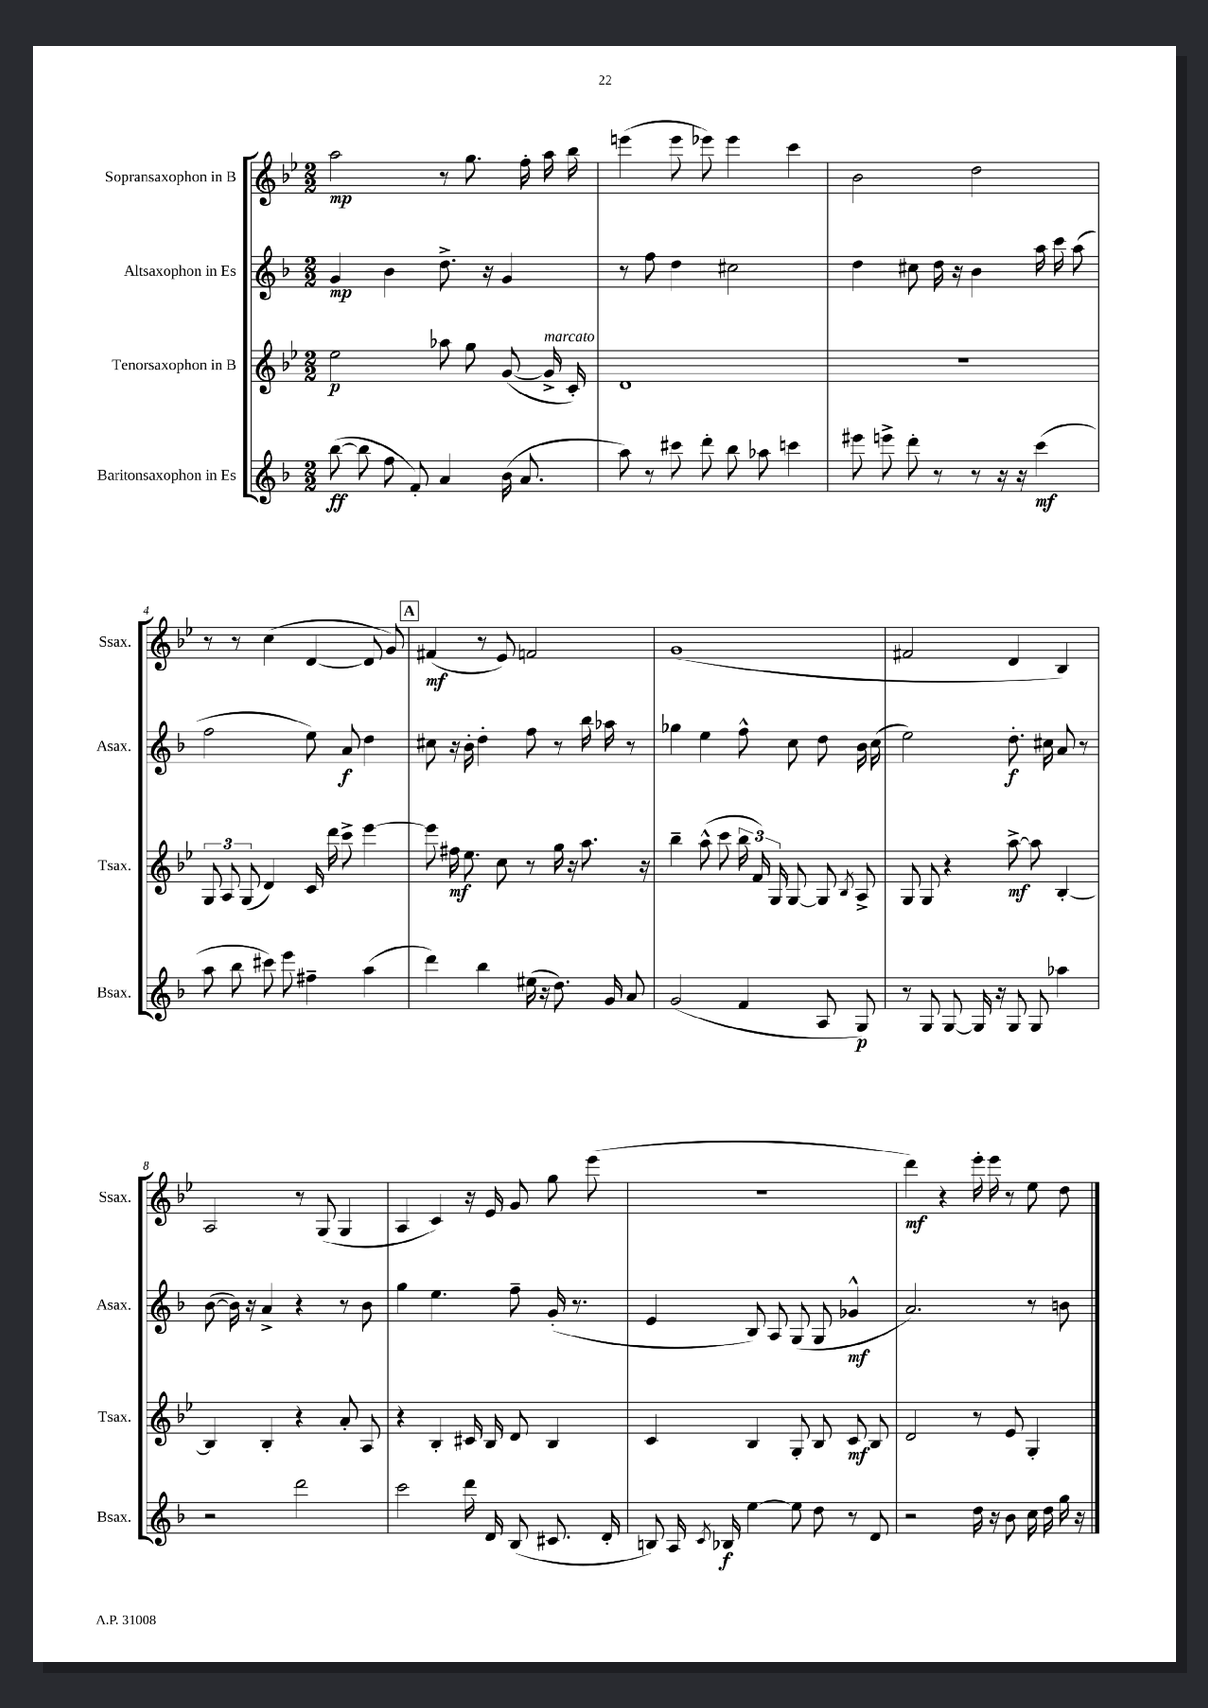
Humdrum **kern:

**kern	**kern	**kern	**kern
*staff4	*staff3	*staff2	*staff1
*clefG2	*clefG2	*clefG2	*clefG2
*k[b-]	*k[b-e-]	*k[b-]	*k[b-e-]
*M2/2	*M2/2	*M2/2	*M2/2
([8bb-	2ee-	4g	2aa
8bb-]	.	.	.
8ff	.	4b-	.
8f')	.	.	.
4a	8aa-	8.dd^	8r
.	8gg	.	8.gg
.	.	16r	.
(16b-	([8g	4g	.
8.a	.	.	16ff'
.	16g^]	.	16aa
.	16c')	.	16bb-
=	=	=	=
8aa)	1d	8r	(4eee
8r	.	8ff	.
8ccc#	.	4dd	8eee
8ddd'	.	.	8eee-)
8bb-	.	2cc#	4eee-
8aa-	.	.	.
4ccc	.	.	4ccc
=	=	=	=
8eee#	1r	4dd	2b-
8eee^	.	.	.
8ddd'	.	8cc#	.
8r	.	16dd	.
.	.	16r	.
8r	.	4b-	2dd
16r	.	.	.
16r	.	.	.
(4ccc	.	16aa	.
.	.	16ccc	.
.	.	(8aa	.
=	=	=	=
8aa	12G	2ff	8r
.	12A	.	.
8bb-	.	.	8r
.	(12G	.	.
8ccc#)	4d)	.	(4cc
8eee	.	.	.
4ff#~	16c	8ee)	[4d
.	16ddd	.	.
.	8ccc^	8a	.
(4aa	[4eee-	4dd	8d]
.	.	.	8g)
=	=	=	=
4ddd)	8eee-]	8cc#	(4f#
.	16ff#	16r	.
.	8.ee-	16b-'	.
4bb-	.	4dd'	8r
.	8cc	.	8e-)
(16ee#	8r	8ff	2f
16r	.	.	.
8.dd)	16gg	8r	.
.	16r	.	.
.	8.aa	16bb-	.
16g	.	16aa-	.
8a	.	8r	.
.	16r	.	.
=	=	=	=
(2g	4bb-~	4gg-	(1g
.	(8aa^^	4ee	.
.	8ccc	.	.
4f	24bb-	8ff^^	.
.	24f)	.	.
.	24G	.	.
.	[8G	8cc	.
8A	8G]	8dd	.
.	8qB-	.	.
8G)	8A^	16b-	.
.	.	(16cc	.
=	=	=	=
8r	8G	2ee)	2f#
8G	8G	.	.
[8G	4r	.	.
16G]	.	.	.
16r	.	.	.
8G	[8aa^	8.dd'	4d
8G	8aa]	.	.
.	.	16cc#	.
4aa-	[4B-'	8a	4B-)
.	.	8r	.
=	=	=	=
2r	4B-]	([8b-	2A
.	.	16b-])	.
.	.	16r	.
.	4B-'	4a^	.
2ddd	4r	4r	8r
.	.	.	(8G
.	8a'	8r	4G
.	8A	8b-	.
=	=	=	=
2ccc	4r	4gg	4A
.	4B-'	4.ee	4c)
16ddd	16c#	.	16r
16d	16B-	.	16e-
(8B-	8d	8ff~	8g
8.c#	4B-	(16g'	8gg
.	.	8.r	.
.	.	.	(8eee-
16d'	.	.	.
=	=	=	=
8B)	4c	4e	1r
16A	.	.	.
8qc	.	.	.
16B-	.	.	.
[4ee	4B-	8B-)	.
.	.	8A	.
8ee]	8G'	(8G	.
8dd	8B-	8G	.
8r	8c	4g-^^	.
8d	8B-	.	.
=	=	=	=
2r	2d	2.a)	4ddd)
.	.	.	4r
16dd	8r	.	16eee-'
16r	.	.	16eee-
8b-	8e-	.	8r
16cc	4G'	8r	8ee-
16dd	.	.	.
16gg	.	8b	8dd
16r	.	.	.
==	==	==	==
*-	*-	*-	*-
